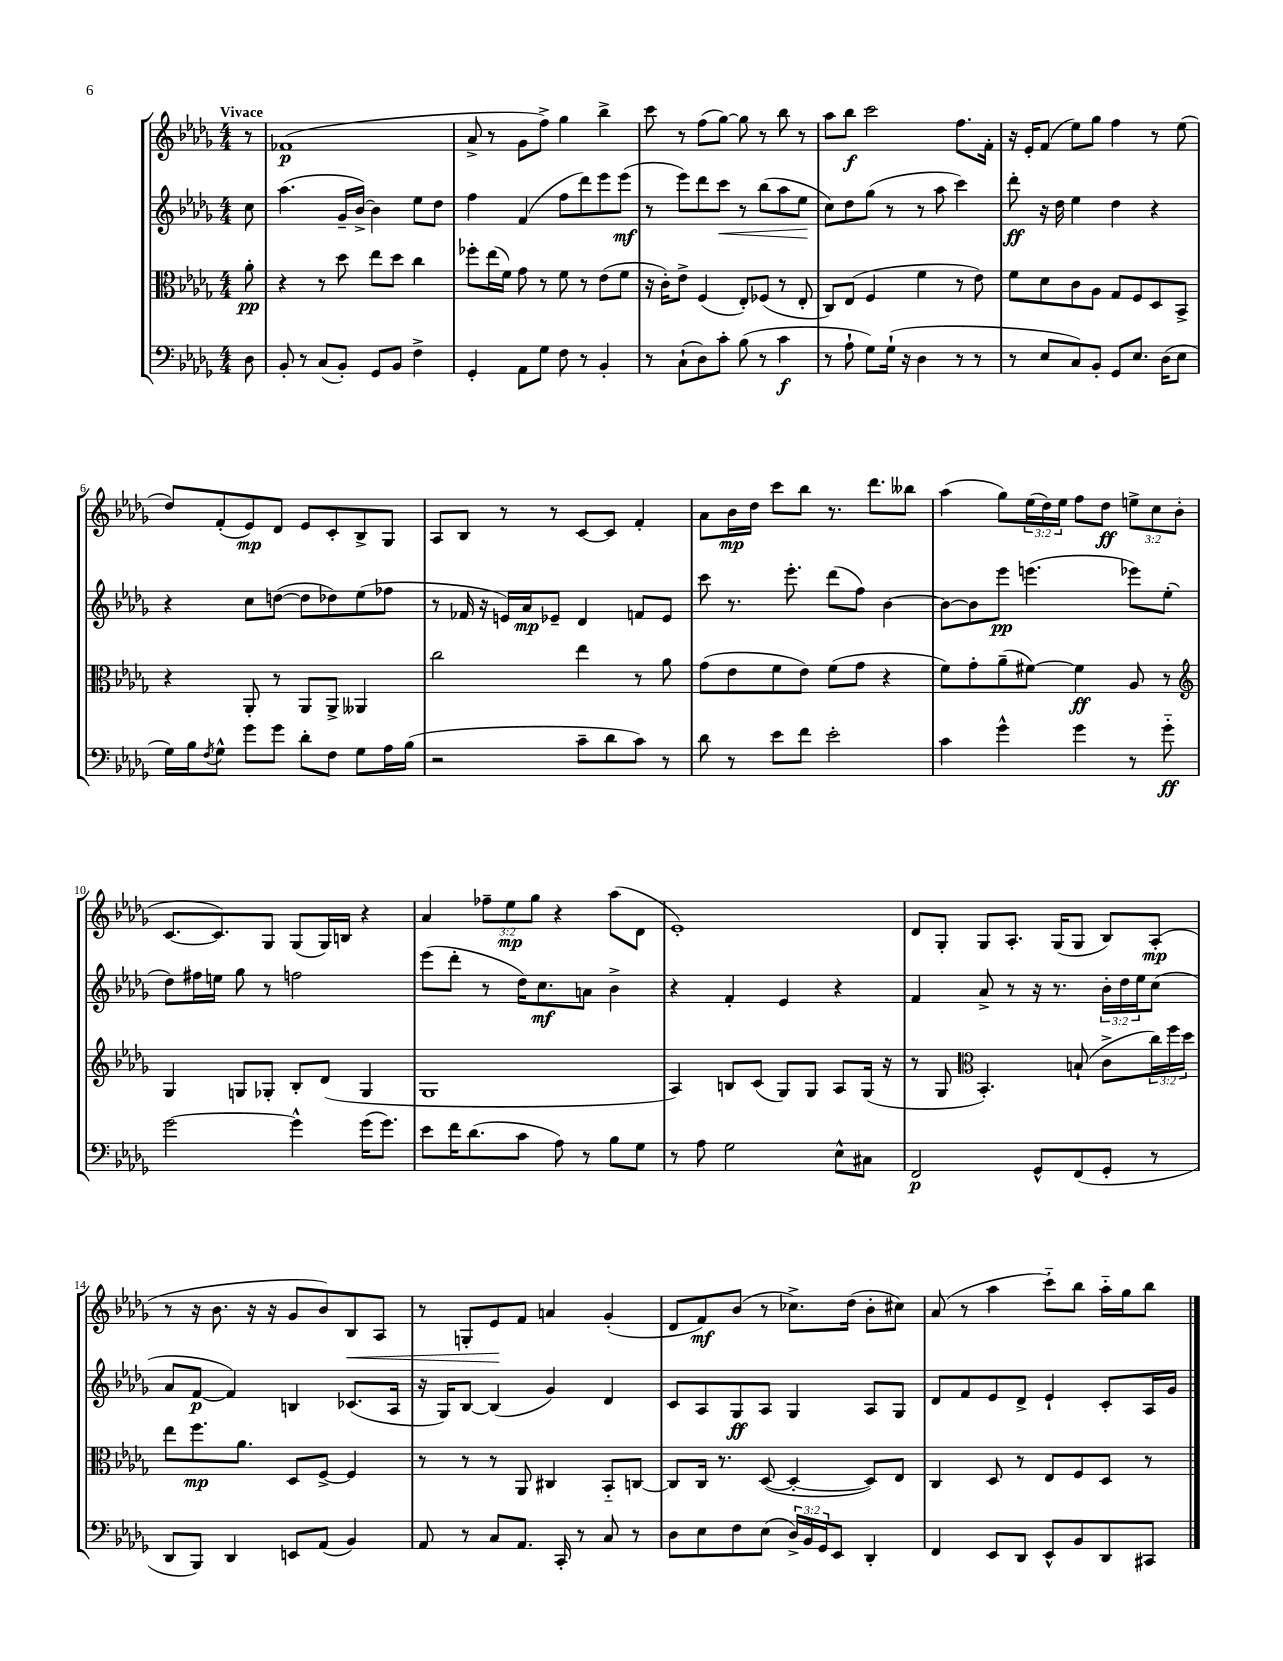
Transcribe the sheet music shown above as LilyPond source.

<<
\new StaffGroup <<
\new Staff = "s0" {
    \clef treble \key des \major \numericTimeSignature \time 4/4 \override Staff.TupletNumber.text = #tuplet-number::calc-fraction-text \partial 8 \tempo "Vivace"
    r8 |
    fes'1\p( |
    aes'8-> r8 ges'8 f''8->) ges''4 bes''4-> |
    c'''8 r8 f''8( ges''8~) ges''8 r8 bes''8 r8 |
    aes''8 bes''8\f c'''2 f''8. f'16-. |
    r16 ees'16-. f'8( ees''8) ges''8 f''4 r8 ees''8( |
    des''8) f'8-.( ees'8\mp) des'8 ees'8 c'8-. bes8-> ges8 |
    aes8 bes8 r8 r8 c'8~ c'8 f'4-. |
    aes'8 bes'16\mp des''16 c'''8 bes''8 r8. des'''8. beses''8 |
    aes''4( ges''8) \tuplet 3/2 { ees''16( des''16) ees''16 } f''8 des''8\ff \tuplet 3/2 { e''8-> c''8 bes'8-.( } |
    c'8.~ c'8.) ges8 ges8( ges16) b16 r4 |
    aes'4 \tuplet 3/2 { fes''8-- ees''8\mp ges''8 } r4 aes''8( des'8 |
    ees'1-.) |
    des'8 ges8-. ges8 aes8.-. ges16( ges8 bes8) aes8-.\mp( |
    r8 r16 bes'8. r16 r16 ges'8 bes'8) bes8\< aes8 |
    r8 g8-. ees'8\! f'8 a'4 ges'4-.( |
    des'8 f'8\mf) bes'8( r8 ces''8.->) des''16( bes'8-. cis''8) |
    aes'8( r8 aes''4 c'''8-_) bes''8 aes''16-_ ges''16 bes''8 \bar "|." |
}
\new Staff = "s1" {
    \clef treble \key des \major \numericTimeSignature \time 4/4 \override Staff.TupletNumber.text = #tuplet-number::calc-fraction-text \partial 8
    c''8 |
    aes''4.( ges'16-- bes'16~->) bes'4 ees''8 des''8 |
    f''4 f'4( f''8 des'''8) ees'''8 ees'''8\mf( |
    r8 ees'''8) des'''8 c'''8\< r8 bes''8( aes''8 ees''8\! |
    c''8) des''8 ges''8( r8 r8 aes''8 c'''4) |
    des'''8-.\ff r16 des''16 ees''4 des''4 r4 |
    r4 c''8 d''8~( d''8 des''8) ees''8( fes''8 |
    r8 fes'16 r16 e'16) aes'16\mp ees'8-- des'4 f'8 ees'8 |
    c'''8 r8. ees'''8.-. des'''8( f''8) bes'4~ |
    bes'8~ bes'8 ees'''8\pp e'''4.( ees'''8) ees''8-.( |
    des''8) fis''16 e''16 ges''8 r8 f''2 |
    ees'''8( des'''8-. r8 des''16) c''8.\mf a'8 bes'4-> |
    r4 f'4-. ees'4 r4 |
    f'4 aes'8-> r8 r16 r8. \tuplet 3/2 { bes'16-. des''16 ees''16 } c''8( |
    aes'8 f'8~\p f'4) b4 ces'8.( aes16 |
    r16 ges16) bes8~ bes4( ges'4) des'4 |
    c'8 aes8 ges8\ff aes8 ges4 aes8 ges8 |
    des'8 f'8 ees'8 des'8-> ees'4-! c'8-. aes16 ges'16 \bar "|." |
}
\new Staff = "s2" {
    \clef alto \key des \major \numericTimeSignature \time 4/4 \override Staff.TupletNumber.text = #tuplet-number::calc-fraction-text \partial 8
    aes'8-.\pp |
    r4 r8 des''8 ees''8 des''8 c''4 |
    fes''8-. ees''16( f'16) ges'8 r8 f'8 r8 ees'8( f'8 |
    r16 c'16-.) ees'8-> f4( ees8-.) fes8( r8 ees8-. |
    c8) ees8( f4 f'4 r8 ees'8) |
    f'8 des'8 c'8 aes8 ges8 f8 des8 bes,8-> |
    r4 aes,8-. r8 aes,8 aes,8-> aeses,4 |
    c''2 ees''4 r8 aes'8 |
    ges'8( ees'8 f'8 ees'8) f'8( ges'8 r4 |
    f'8) ges'8-. aes'8--( fis'8~) fis'4\ff aes8 r8 |
    \clef treble ges4 g8 ges8-. bes8-. des'8( ges4 |
    ges1 |
    aes4) b8 c'8( ges8) ges8 aes8 ges16( r16 |
    r8 ges8 \clef alto bes,4.-.) b8-!( c'8-> \tuplet 3/2 { c''16) f''16 des''16 } |
    ees''8 f''8.\mp aes'8. des8 f8~-> f4 |
    r8 r8 r8 aes,8 cis4 bes,8-_ c8~ |
    c8 c16 r8. des8~( des4~-. des8) ees8 |
    c4 des8 r8 ees8 f8 des8 r8 \bar "|." |
}
\new Staff = "s3" {
    \clef bass \key des \major \numericTimeSignature \time 4/4 \override Staff.TupletNumber.text = #tuplet-number::calc-fraction-text \partial 8
    des8 |
    bes,8-. r8 c8( bes,8-.) ges,8 bes,8 f4-> |
    ges,4-. aes,8 ges8 f8 r8 bes,4-. |
    r8 c8-!( des8) c'8-. bes8( r8 c'4\f |
    r8 aes8-! ges8) ges16-!( r16 des4 r8 r8 |
    r8 ees8 c8) bes,8-. ges,8 ees8. des16( ees8 |
    ges16) bes16 \acciaccatura { f8 } ges8-^ ges'8 ges'8 des'8-. f8 ges8 aes16 bes16( |
    r2 c'8-- des'8 c'8) r8 |
    des'8 r8 ees'8 f'8 ees'2-. |
    c'4 ges'4-^ ges'4 r8 ges'8-_\ff |
    ges'2~ ges'4-^ ges'16( ges'8.) |
    ees'8 f'16 des'8.( c'8 aes8) r8 bes8 ges8 |
    r8 aes8 ges2 ees8-^ cis8 |
    f,2\p ges,8-^ f,8( ges,8-. r8 |
    des,8 bes,,8) des,4 e,8 aes,8( bes,4) |
    aes,8 r8 c8 aes,8. c,16-. r8 c8 r8 |
    des8 ees8 f8 ees8( \tuplet 3/2 { des16->) bes,16 ges,16 } ees,8 des,4-. |
    f,4 ees,8 des,8 ees,8-^ bes,8 des,8 cis,8 \bar "|." |
}
>>
>>
